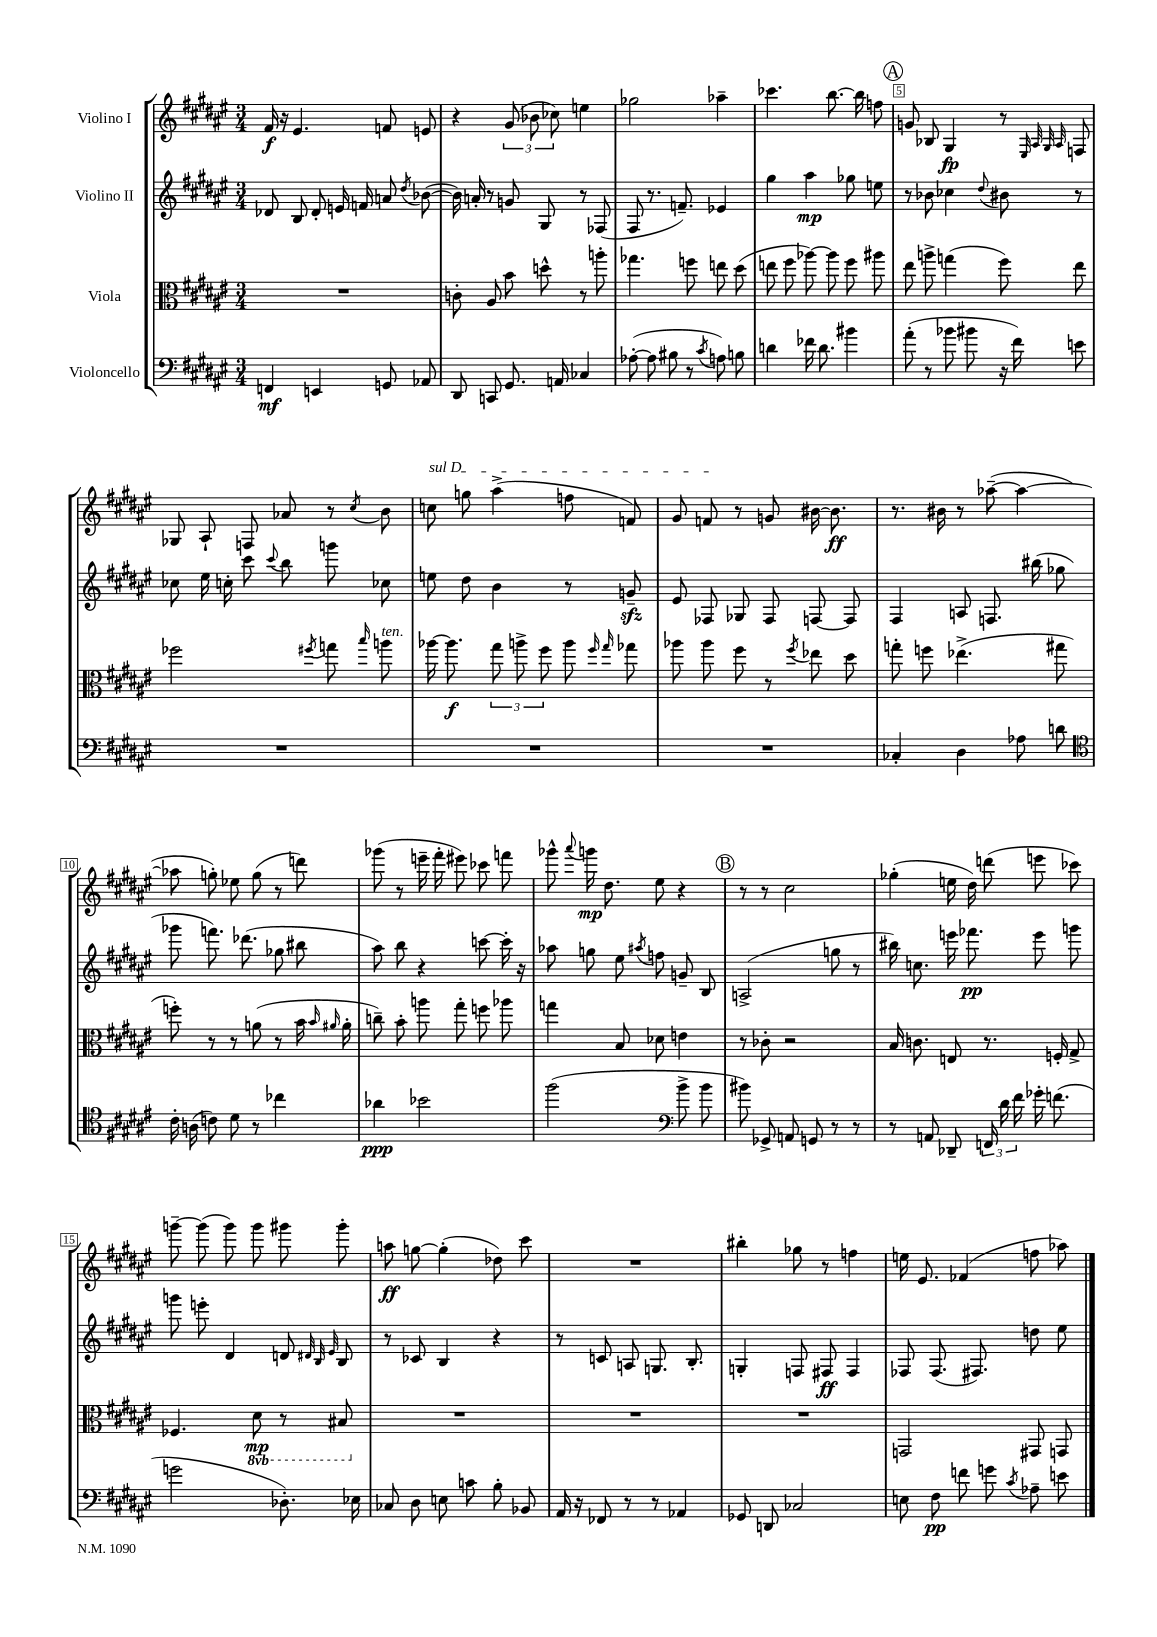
<<
\new StaffGroup <<
\new Staff = "s0" \with { instrumentName = "Violino I" } {
    \clef treble \key fis \major \numericTimeSignature \time 3/4
    \autoBeamOff fis'16\f r16 eis'4. f'8 e'8 |
    r4 \tuplet 3/2 { gis'8( bes'8 ces''8) } e''4 |
    ges''2 aes''4-- |
    ces'''4. b''8.~ b''16 f''8 |
    \mark \markup { \circle "A" } g'8 bes8 gis4\fp r8 \grace { eis32 ais32 gis32 ais32 } f8 |
    ges8 ais8-! f8 aes'8 r8 \acciaccatura { cis''8 } b'8 |
    \once \override TextSpanner.bound-details.left.text = \markup { \italic "sul D" } c''8\startTextSpan g''8 ais''4->( f''8 f'8) |
    gis'8 f'8\stopTextSpan r8 g'8 bis'16~ bis'8.\ff |
    r8. bis'16 r8 aes''8~--( aes''4~ |
    aes''8 g''8-.) ees''8 g''8( r8 d'''8) |
    ges'''8( r8 e'''16-- fis'''16-. eis'''8) ces'''8 f'''8 |
    ges'''8-^ \appoggiatura { ais'''8 } g'''16\mp dis''8. eis''8 r4 |
    \mark \markup { \circle "B" } r8 r8 cis''2 |
    ges''4-.( e''16 dis''16) d'''8( e'''8 ces'''8) |
    g'''8~-- g'''8( g'''8) g'''8 gis'''8 gis'''8-. |
    a''8\ff g''8~ g''4-.( des''8) cis'''8 |
    R2. |
    bis''4-. ges''8 r8 f''4 |
    e''16 eis'8. fes'4( f''8 aes''8) \bar "|." |
}
\new Staff = "s1" \with { instrumentName = "Violino II" } {
    \clef treble \key fis \major \numericTimeSignature \time 3/4
    \autoBeamOff des'8 b8 des'8-. e'16 f'16 a'8 \acciaccatura { dis''8 } bes'8~( |
    bes'16) a'16-. r8 g'8 gis8 r8 fes8( |
    fis8 r8. f'8.--) ees'4 |
    gis''4 ais''4\mp ges''8 e''8 |
    \mark \markup { \circle "A" } r8 bes'8 ces''4 \appoggiatura { dis''8 } bis'8 r8 |
    ces''8 eis''16 c''16-. cis'''8 \appoggiatura { cis'''8 } b''8 g'''8 ces''8 |
    e''8 dis''8 b'4 r8 g'8--\sfz |
    eis'8 fes8 ges8 fes8 f8~ f8 |
    fis4 a8 f8. bis''16( ges''8 |
    ges'''8 f'''8.) des'''8.( ges''8 bis''8 |
    ais''8) b''8 r4 c'''8~ c'''16-. r16 |
    aes''8 g''8 eis''8 \acciaccatura { ais''8 } f''8 g'8-- b8 |
    \mark \markup { \circle "B" } a2->( g''8 r8 |
    bis''16) c''8. e'''16 fes'''8.\pp e'''8 g'''8 |
    g'''8 e'''8-. dis'4 d'8 \grace { dis'32 b32 eis'32 } b8 |
    r8 ces'8 b4 r4 |
    r8 c'8 a8 g8. b8.-. |
    g4-. f8 fis8\ff fis4 |
    fes8 fes8.( fis8.) d''8 eis''8 \bar "|." |
}
\new Staff = "s2" \with { instrumentName = "Viola" } {
    \clef alto \key fis \major \numericTimeSignature \time 3/4 \set Staff.ottavationMarkups = #ottavation-simple-ordinals
    \autoBeamOff R2. |
    c'8-. ais8 b'8 d''8-^ r8 a''8-. |
    ges''4. f''8 e''8 dis''8( |
    e''8 fis''8 aes''8~) aes''8 fis''8 ais''8 |
    \mark \markup { \circle "A" } eis''8 a''8-> g''4( fis''8) eis''8 |
    fes''2 \acciaccatura { fis''8 } g''8 \grace { b''16 } a''8^\markup { \italic "ten." } |
    aes''16~ aes''8.\f \tuplet 3/2 { gis''8 a''8-> fis''8 } a''8 \grace { fis''16 gis''16 } ges''8 |
    aes''8 aes''8 fis''8 r8 \acciaccatura { fis''8 } ees''8 dis''8 |
    g''8-. f''8 ees''4.->( gis''8 |
    f''8-.) r8 r8 a'8( r8 b'16 \grace { b'16 ais'16 } ais'16-. |
    c''8--) b'8-. a''8 gis''8-. f''8 aes''8 |
    g''4 b8 des'8 e'4 |
    \mark \markup { \circle "B" } r8 ces'8-. r2 |
    b16 c'8. e8 r8. f16-. gis8-> |
    fes4. \ottava #-1 dis8\mp r8 bis,8 \ottava #0 |
    R2. |
    R2. |
    R2. |
    g,2 gis,8 g,8 \bar "|." |
}
\new Staff = "s3" \with { instrumentName = "Violoncello" } {
    \clef bass \key fis \major \numericTimeSignature \time 3/4
    \autoBeamOff f,4\mf e,4 g,8 aes,8 |
    dis,8 c,8 gis,8. a,16 ces4 |
    aes8~-.( aes8 bis8 r8 \acciaccatura { cis'8 } a8) b8 |
    d'4 fes'16 d'8. bis'4 |
    \mark \markup { \circle "A" } ais'8-.( r8 bes'8 bis'8 r16 fis'16) e'8 |
    R2. |
    R2. |
    R2. |
    ces4-. dis4 aes8 d'8 |
    \clef tenor cis'16-. a16( c'8) dis'8 r8 ces''4 |
    aes'4\ppp bes'2 |
    fis''2( \clef bass b'8-> b'8 |
    \mark \markup { \circle "B" } bis'8) ges,8-> a,8 g,8 r8 r8 |
    r8 a,8 des,8-- \tuplet 3/2 { f,16 dis'16 fis'16 } ges'16-. f'8.( |
    g'2 des8.-.) ees16 |
    ces8 dis8 e8 c'8 b8-. bes,8 |
    ais,16 r16 fes,8 r8 r8 aes,4 |
    ges,8 d,8 ces2 |
    e8 fis8\pp f'8 g'8 \acciaccatura { cis'8 } aes8-- e'8 \bar "|." |
}
>>
>>
\layout { \context { \Score \override BarNumber.break-visibility = ##(#f #t #t) barNumberVisibility = #(every-nth-bar-number-visible 5) \override BarNumber.stencil = #(make-stencil-boxer 0.1 0.3 ly:text-interface::print) } }
